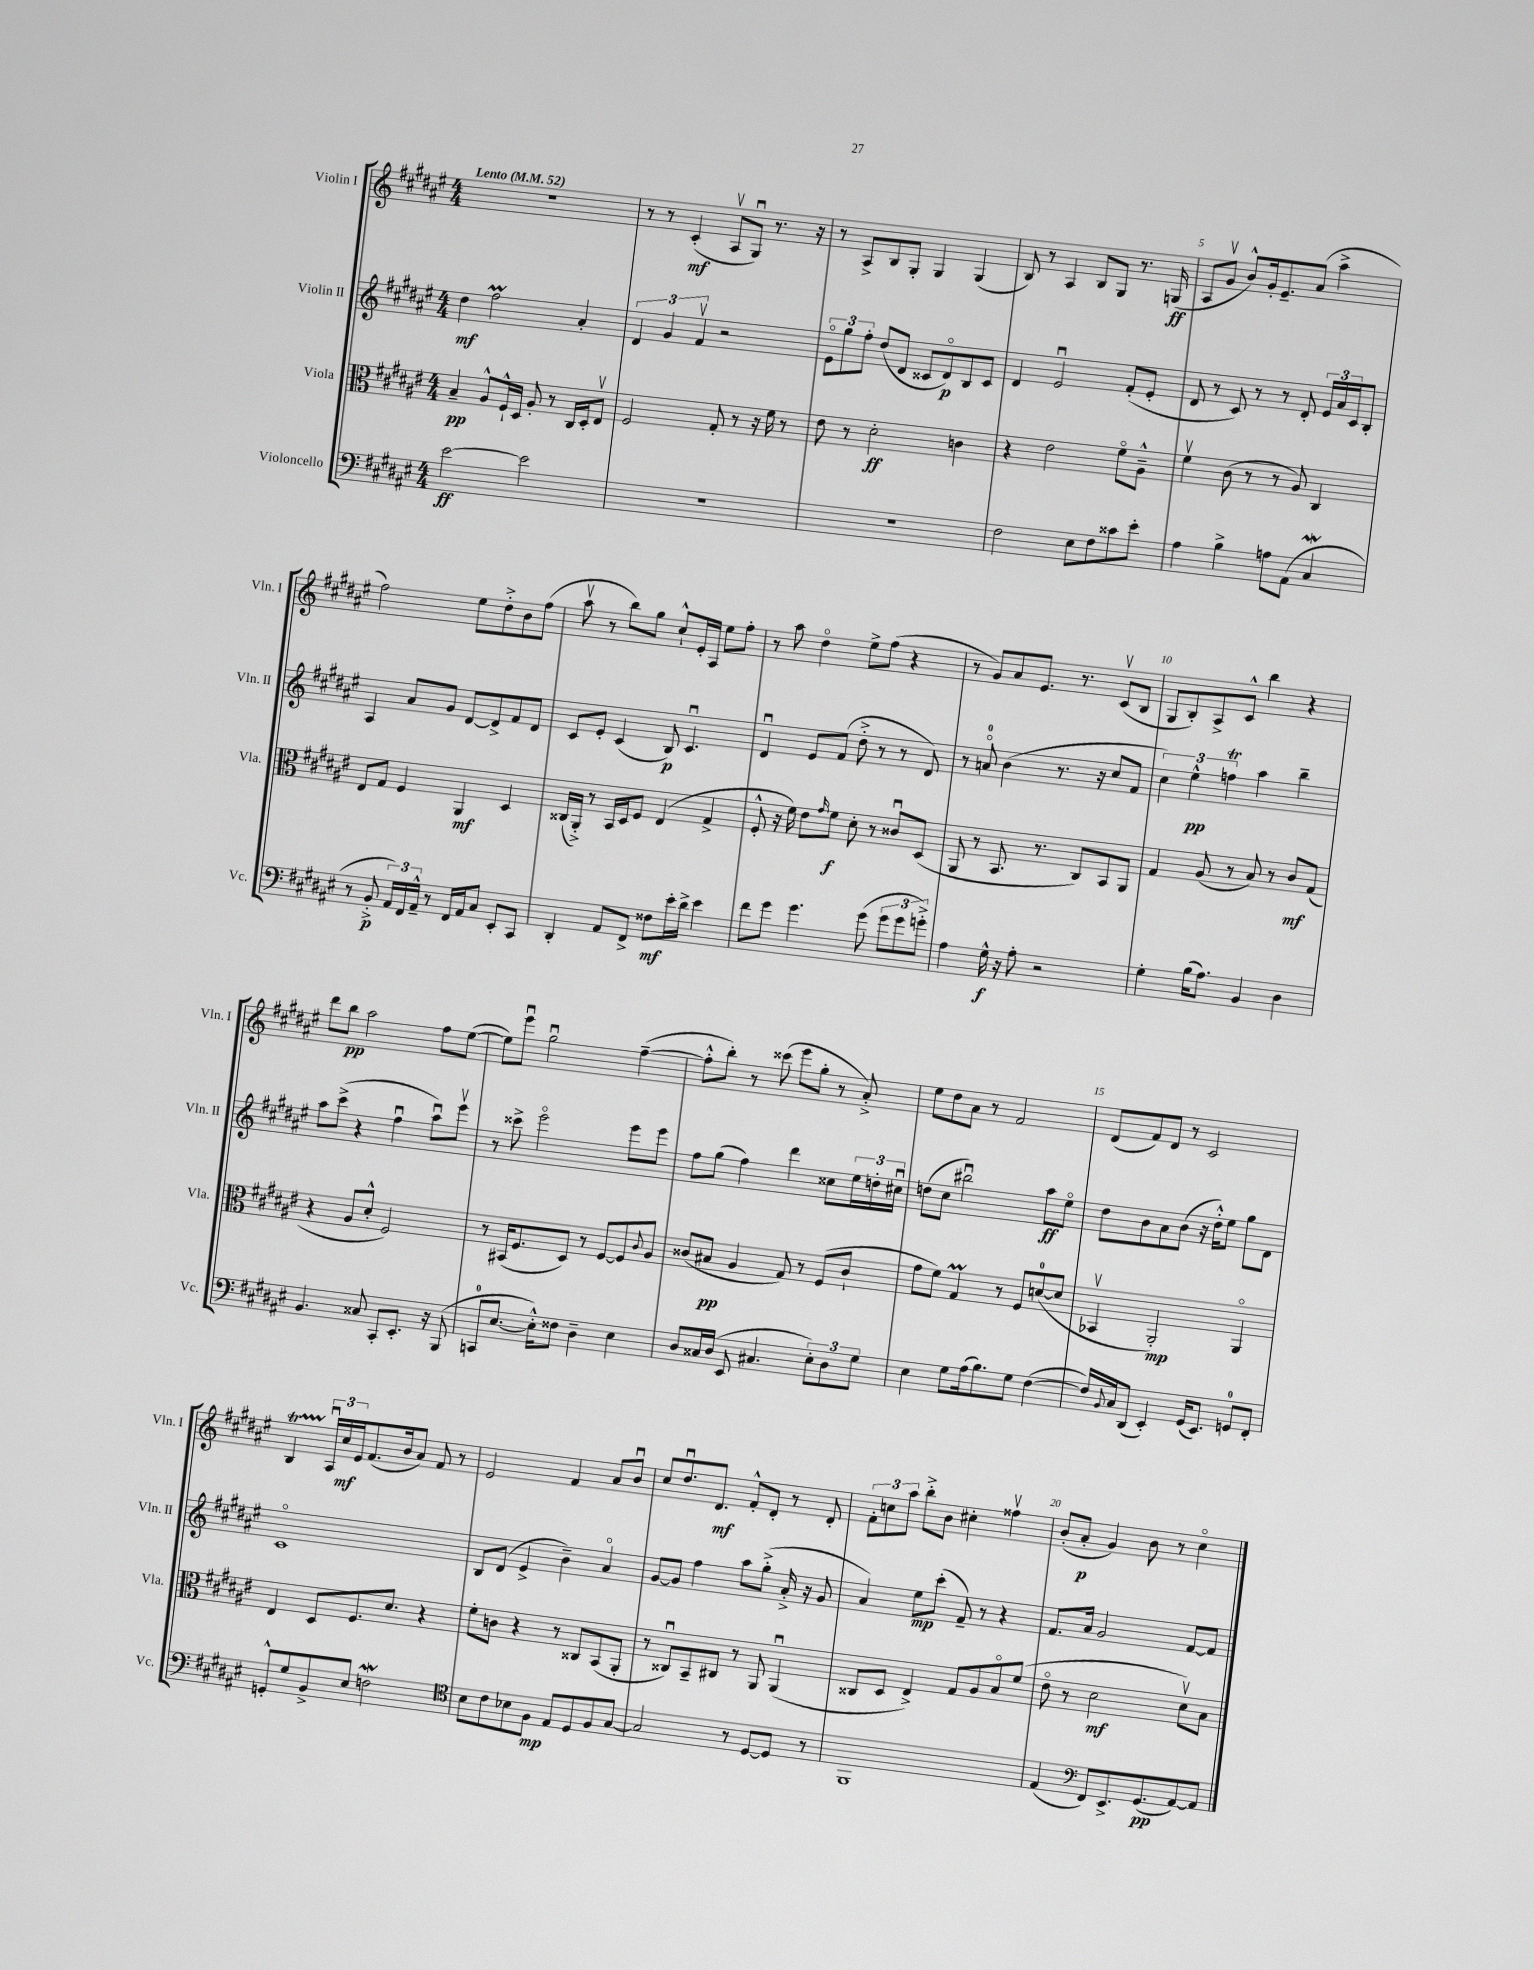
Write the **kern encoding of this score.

**kern	**kern	**kern	**kern
*staff4	*staff3	*staff2	*staff1
*clefF4	*clefC3	*clefG2	*clefG2
*k[f#c#g#d#a#e#]	*k[f#c#g#d#a#e#]	*k[f#c#g#d#a#e#]	*k[f#c#g#d#a#e#]
*M4/4	*M4/4	*M4/4	*M4/4
*MM52	*MM52	*MM52	*MM52
[2e#	4B~	4dd#	1r
.	8A#^^	2ff#	.
.	16F#`^^	.	.
.	16D#	.	.
2e#]	8A#'	.	.
.	8r	.	.
.	16C#	4a#'	.
.	16D#'	.	.
.	8E#v	.	.
=	=	=	=
1r	2F#	6d#	8r
.	.	.	8r
.	.	6g#	.
.	.	.	(4c#'
.	.	6f#v	.
.	8G#'	2r	8A#v
.	8r	.	8G#u)
.	16r	.	8.r
.	16f#	.	.
.	8r	.	.
.	.	.	16r
=	=	=	=
1r	8e#	12e#o	8r
.	.	12gg#	.
.	8r	.	8A#^
.	.	12ff#'	.
.	2d#'	(8dd#	8B
.	.	8d#	8G#'
.	.	8c##	4G#
.	.	8d#o)	.
.	4c	8B	(4G#
.	.	8c##	.
=	=	=	=
2F#	4r	4d#	8B)
.	.	.	8r
.	2e#	2e#u	4A#
8E#	.	.	8B
8F#	.	.	8G#
8c##	8f#o	(8f#'	8.r
8e#'	8A#~^^	8e#'	.
.	.	.	(16G
=	=	=	=
4A#	4f#v	8d#	8A#
.	.	8r	8g#v
4B^	(8c#	8c#)	8b^^)
.	8r	8r	16g#'
.	.	.	8.e#~
8A	8r	8r	.
(8AA#	8A#)	8d#'	(8a#
4C#	4C#	24e#	4aa#^
.	.	24a#	.
.	.	24c#	.
.	.	8B'	.
=	=	=	=
8r	8E#	4A#	2ff#)
8BB'^	8G#	.	.
24AA#)	4F#	8a#	.
24FF#	.	.	.
24AA#~^^	.	.	.
8r	.	8g#	.
16FF#	4AA#	[8d#	8ee#
16AA#	.	.	.
8C#	.	8d#^]	8dd#'^
8EE#'	4D#	8f#	8b
8CC#	.	8d#	(8ff#
=	=	=	=
4DD#'	(16C##	8c#	8aa#v
.	16AA#'^)	.	.
.	8r	8e#'	8r
8AA#	16BB	(4c#	8bb)
.	16D#	.	.
8FF#^	8F#	.	8gg#
8F##	(4E#	8B)	8cc#`^^
16e#'	.	4.c#u	16e#'
16d#^	.	.	16A#
4e#	4G#^	.	8ee#
.	.	.	8ff#'
=	=	=	=
8f#	8F#'^^	4d#u	8r
8g#	16r	.	8aa#
.	16f#)	.	.
4.g#	8e#	8e#	4dd#o
.	16qqg#	.	.
.	8f#	(8f#	.
.	8d#'	8dd#'^	8ee#^
(8g#	8r	8r	(8ff#
12g#	8c##u	8r	4r
12g#	.	.	.
.	(8D#	8d#)	.
12g'^)	.	.	.
=	=	=	=
4A#	8AA#	8r	8r
.	8r	8ao	8g#)
16G#^^	8.BB	(4b	8a#
16r	.	.	.
8A#'	.	.	8.e#
.	8.r	.	.
2r	.	8.r	.
.	.	.	8.r
.	8C#)	.	.
.	.	16r	.
.	8BB	8cc#	(8c#v
.	8AA#	8f#	8B
=	=	=	=
4G#'	4G#	6cc#)	8G#
.	.	.	8B')
.	.	6ee#^^	.
(16B	(8A#	.	8A#^
8.A#)	.	.	.
.	.	6ff	.
.	8r	.	8c#^^
4BB	8B)	4aa#	4bb
.	8r	.	.
4D#	8c#	4bb~	4r
.	(8G#	.	.
=	=	=	=
4.BB	4r	8aa#	8ddd#
.	.	(8ccc#^	8bb
.	8A#	4r	2aa#
8C##	8d#'^^	.	.
8CC#'	2F#)	4ff#u	.
8.EE#'	.	.	.
.	.	8aa#u)	8ff#
16r	.	.	.
(8BBB	.	8eee#v	([8ee#
=	=	=	=
8CC	8r	8r	8ee#])
[8.E#	(16BB#	8ccc##^	8eee#u
.	8.F#	.	.
.	.	2eee#o	2gg#u
16E#'^^])	.	.	.
8F##	8D#)	.	.
4D#~	8r	.	.
.	[8F#	.	.
4E#	8F#]	8eee#	([4ff#~
.	8qqc#	.	.
.	8A#	8eee#	.
=	=	=	=
8D#	(8c##	8ff#	8ff#'^^]
16C##	8B#	(8gg#	8bb')
(16D#	.	.	.
8EE#	4A#	4ff#)	8r
4.C#	.	.	(8ccc##
.	8G#)	4ddd#	8eee#
.	8r	.	8gg#'
12E#')	(8F#	8cc##	8r
12D#	.	.	.
.	8c##`	24ee#	8a#'^)
12G#	.	24dd'	.
.	.	24cc#u	.
=	=	=	=
4E#	8g#	(8dd	8ee#
.	8f#)	8cc#	8dd#
8G#	4G#	2bb#u)	8a#
(16A#	.	.	8r
8.B)	.	.	.
.	8r	.	2f#
8G#	8F#	.	.
([4F#	([8d	8aa#	.
.	8d]	8ee#o	.
=	=	=	=
16F#])	4BB-v	8dd#	(8d#
8qqBB	.	.	.
16C#	.	.	.
(8DD#	.	8b	8f#)
4EE#')	2AA#')	8a#	8d#
.	.	(8b	8r
(16GG#	.	16r	2c#
8.EE#)	.	16dd#'^^)	.
.	.	8ee#	.
8GG	4AA#o	8gg#	.
8FF#'	.	8d#	.
=	=	=	=
8GG'^^	4E#	1c#o	4B
8G#	.	.	.
8BB^	8D#	.	24A#u
.	.	.	24cc#
.	.	.	24e#
8E#	8.F#	.	(8.f#
2F	.	.	.
.	8.d#	.	16b
.	.	.	8a#)
.	4r	.	8f#
.	.	.	8r
=	=	=	=
*clefC4	*	*	*
8B	8f#'	8B	2e#
8c#	8c	(8d#	.
8B-	4r	4e#^	.
8F#	.	.	.
8E#	8r	4b~)	4f#
8D#	8C##	.	.
8F#	(8BB	4a#o	8a#
[8G#	8AA#'	.	8bu
=	=	=	=
2G#]	8r	[8g#	8cc#
.	8C##u)	8g#]	8.dd#u
.	8BB~	4ff#	.
.	.	.	8.d#
.	8C#	.	.
8r	8r	8aa#	8f#'^^
[8D#	8AA#	(8gg#'^	8d#'
8D#]	(4AA#u	16a#'^	8r
.	.	16r	.
8r	.	8g#	8d#'
=	=	=	=
1FF#	8C##	4a#)	12f#'
.	.	.	12cc
.	8D#	.	.
.	.	.	12aa#
.	4E#^)	8ee#	8bb'^
.	.	(8ccc#'	8b
.	8G#	8f#~)	4cc#'
.	8A#	8r	.
.	8Bo	4r	4ff##v
.	(8f#	.	.
=	=	=	=
(4E#	8e#o	8.f#	(8b'
.	8r	.	8a#'
.	.	16a#	.
*clefF4	*	*	*
8FF#)	2d#	2g#	4g#)
8.EE#^	.	.	.
.	.	.	8b
(8.GG#	.	.	.
.	.	.	8r
[8AA#)	8d#v)	[8f#	4cc#o
8AA#]	8B	8f#]	.
==	==	==	==
*-	*-	*-	*-
